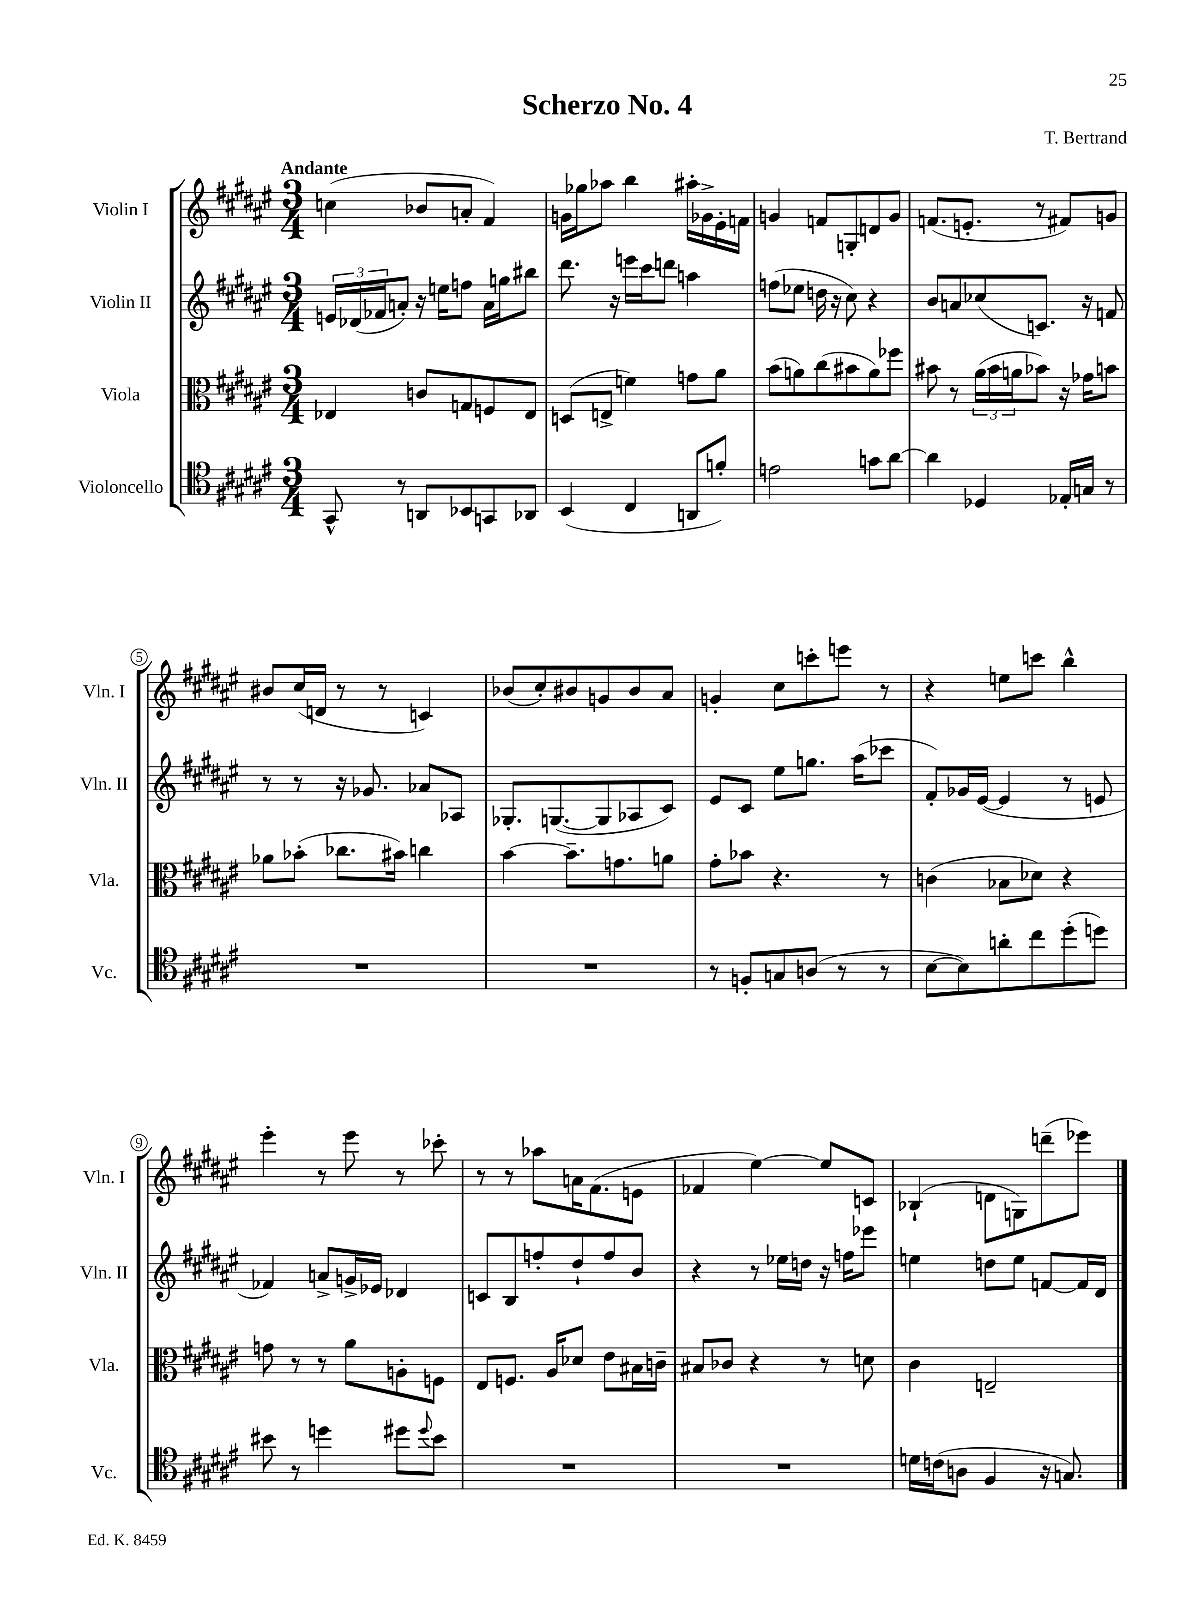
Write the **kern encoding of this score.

**kern	**kern	**kern	**kern
*part4	*part3	*part2	*part1
*staff4	*staff3	*staff2	*staff1
*I"Violoncello	*I"Viola	*I"Violin II	*I"Violin I
*I'Vc.	*I'Vla.	*I'Vln. II	*I'Vln. I
*clefC4	*clefC3	*clefG2	*clefG2
*k[f#c#g#d#a#e#]	*k[f#c#g#d#a#e#]	*k[f#c#g#d#a#e#]	*k[f#c#g#d#a#e#]
*M3/4	*M3/4	*M3/4	*M3/4
=1	=1	=1	=1
!	!	!	!LO:TX:a:B:t=Andante
8GG#^^/	4E-X/	24en/LL	(4ccn\
.	.	(24d-X/	.
.	.	24f-X/J	.
8r	.	8an'/J)	.
8AAn/L	8cn/L	16r	8b-X/L
.	.	16een\KL	.
8BB-X/	8Gn/	8ffn\J	8an'/J
8GGn/	8Fn/	16a\LL	4f#/)
.	.	16ggn\J	.
8AA-X/J	8E-/J	8bb#X\J	.
=2	=2	=2	=2
(4BB/	(8Dn/L	8.ddd#\	16gn\LL
.	.	.	16gg-X\J
.	8En^/J	.	8aa-X\J
.	.	16r	.
4C#/	4fn\)	16eeen\LL	4bb\
.	.	16ccc#\J	.
.	.	8dddn\J	.
8AAn/L	8gn\L	4aan\	16aa#X'\LL
.	.	.	16g-X^\
8fn'/J)	8a#\J	.	16e#'\
.	.	.	16fn\JJ
=3	=3	=3	=3
2en\	(8b\L	(8ffn\L	4gn/
.	8an\)	8ee-X\J	.
.	(8cc#\	16ddn\	8fn/L
.	.	16r	.
.	8b#X\	8cc#\)	8Gn'/
8gn\L	8a\)	4r	8dn/
[8a#\J	8ff-X\J	.	8g/J
=4	=4	=4	=4
4a#\]	8b#X\	8b/L	(8.fn/L
.	8r	8an/	.
.	.	.	8.en'/J
4D-X/	(24a#\LL	(8cc-X/	.
.	24b#\	.	.
.	24an\J	.	.
.	8b-X\J)	8.cn/J)	8r
16E-X'/LL	16r	.	8f#X/L)
16Gn/JJ	16g-X\KL	16r	.
8r	8bn\J	8fn/	8gn/J
!!LO:LB:g=z
=5	=5	=5	=5
2.r	8a-X\L	8r	8b#X/L
.	(8b-X'\J	8r	(16cc#/L
.	.	.	16dn/JJ
.	8.cc-X\L	16r	8r
.	.	8.g-X/	.
.	.	.	8r
.	16b#X\Jk)	.	.
.	4ccn\	8a-X/L	4cn/)
.	.	8A-X/J	.
=6	=6	=6	=6
2.r	[4b\	8.G-X'/L	(8b-X/L
.	.	.	8cc#'/)
.	.	([8.Gn/	.
.	8.b~\L]	.	8b#X/
.	.	8G/]	8gn/
.	8.gn\	.	.
.	.	8A-X/	8b#/
.	8an\J	8c#/J)	8a#/J
=7	=7	=7	=7
8r	8g#'\L	8e#/L	4gn'/
8Fn'/L	8b-X\J	8c#/J	.
8Gn/	4.r	8ee#\L	8cc#\L
(8An/J	.	8.ggn\J	8cccn'\
8r	.	.	8eeen\J
.	.	(16aa#\KL	.
8r	8r	8ccc-X\J	8r
=8	=8	=8	=8
[8B\L	(4cn\	8f#'/L)	4r
8B\])	.	16g-X/L	.
.	.	([16e#/JJ	.
8an'\	8B-X\L	4e#/]	8een\L
8cc#\	8d-X\J)	.	8cccn\J
(8dd#'\	4r	8r	4bb^^\
8ddn\J)	.	8en/	.
!!LO:LB:g=z
=9	=9	=9	=9
8b#X\	8gn\	4f-X/)	4eee#'\
8r	8r	.	.
4ddn\	8r	8an^/L	8r
.	8a#\L	16gn^/L	8eee#\
.	.	16e-X/JJ	.
8dd#X\L	8An'\	4d-X/	8r
8qqdd#/	.	.	.
8b#\J	8Fn\J	.	8ccc-X'\
=10	=10	=10	=10
2.r	8E#/L	8cn/L	8r
.	8.Fn/J	8B/	8r
.	.	8ffn'/	8aa-X\L
.	16A#/KL	.	.
.	8d-X/J	8dd#`/	16an\K
.	.	.	(8.f#\
.	8e#\L	8ff/	.
.	16B#X\L	8b/J	8en\J
.	16cn~\JJ	.	.
=11	=11	=11	=11
2.r	8B#X/L	4r	4f-X/
.	8c-X/J	.	.
.	4r	8r	[4ee#\)
.	.	16ee-X\LL	.
.	.	16ddn\JJ	.
.	8r	16r	8ee#/L]
.	.	16ffn\KL	.
.	8dn\	8eee-X\J	8cn/J
=12	=12	=12	=12
16dn\LL	4c#\	4een\	(4B-X`/
(16cn\J	.	.	.
8An\J	.	.	.
4F#/	2En~/	8ddn\L	8dn\L
.	.	8ee\J	8Gn\)
16r	.	[8fn/L	(8dddn~\
8.Gn/)	.	.	.
.	.	16f/L]	8eee-X\J)
.	.	16d#/JJ	.
==	==	==	==
*-	*-	*-	*-
